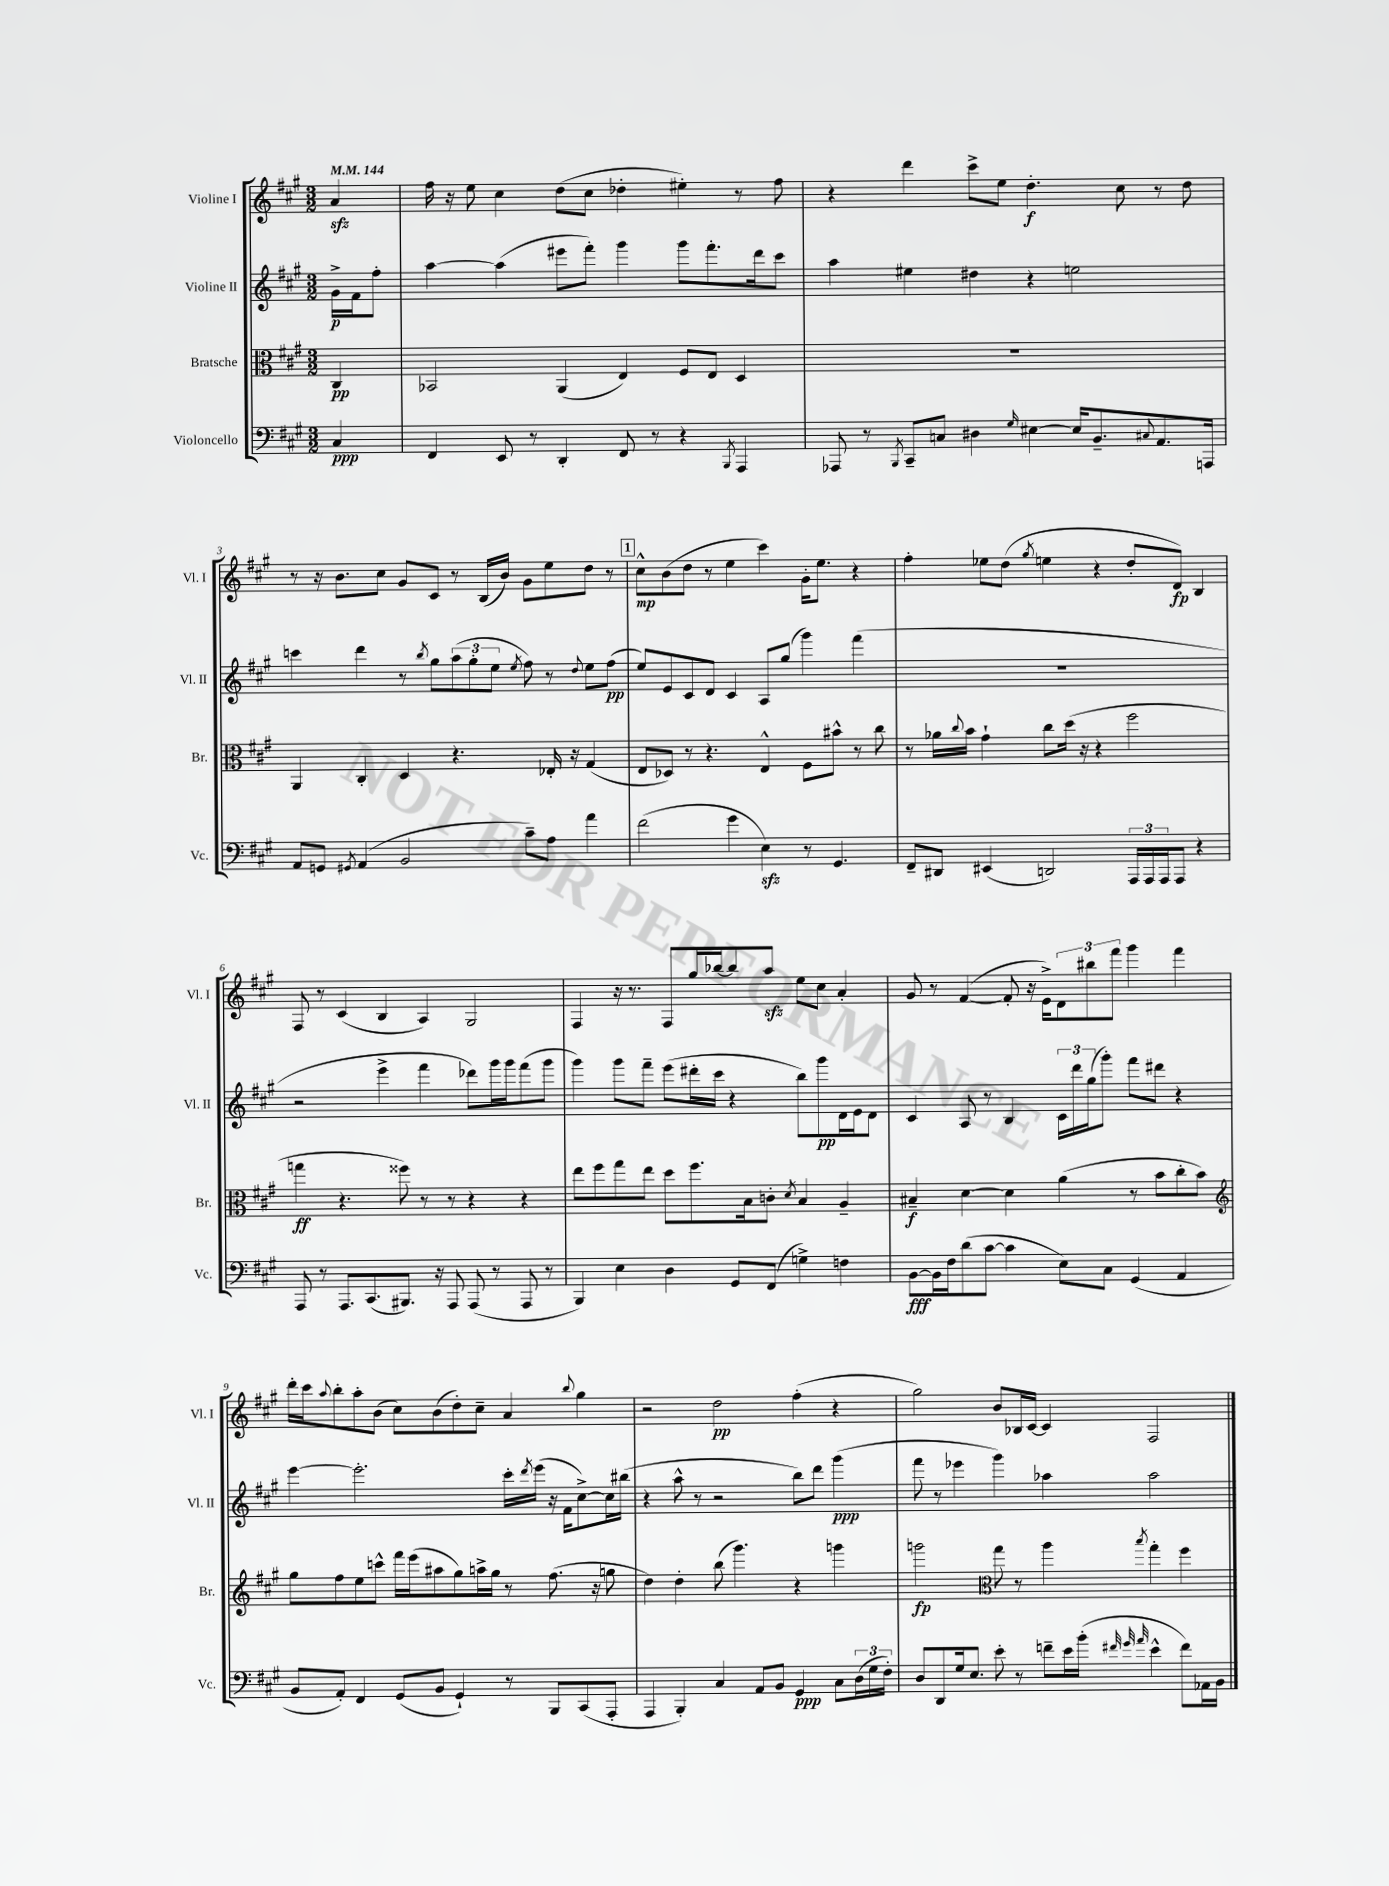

**kern	**kern	**kern	**kern
*staff4	*staff3	*staff2	*staff1
*clefF4	*clefC3	*clefG2	*clefG2
*k[f#c#g#]	*k[f#c#g#]	*k[f#c#g#]	*k[f#c#g#]
*M3/2	*M3/2	*M3/2	*M3/2
*MM144	*MM144	*MM144	*MM144
4C#	4C#	16g#^	4a
.	.	16f#	.
.	.	8ff#'	.
=	=	=	=
4FF#	2BB-	[4aa	16ff#
.	.	.	16r
.	.	.	8ee
8EE	.	(4aa]	4cc#
8r	.	.	.
4DD'	(4AA	8eee#	(8dd
.	.	8fff#')	8cc#
8FF#	4E)	4ggg#	4dd-'
8r	.	.	.
4r	8F#	8ggg#	4ee#')
.	8E	8.fff#'	.
8qBBB	.	.	.
4AAA	4D	.	8r
.	.	16ddd	.
.	.	8ccc#	8ff#
=	=	=	=
8AAA-	1.r	4aa	4r
8r	.	.	.
8qBBB	.	.	.
8CC#~	.	4ee#	4ddd
8C	.	.	.
4D#	.	4dd#	8ccc#^
.	.	.	8ee
16qqG#	.	.	.
[4E#	.	4r	4.dd'
16E#]	.	2ee	.
8.BB~	.	.	.
.	.	.	8cc#
8qqC#	.	.	.
8.AA	.	.	8r
.	.	.	8dd
16AAA	.	.	.
=	=	=	=
8AA	4AA	4ccc	8r
8GG	.	.	16r
.	.	.	8.b
8qGG#	.	.	.
(4AA	4C#'	4ddd	.
.	.	.	8cc#
2BB	4D	8r	8g#
.	.	8qbb	.
.	.	8gg#	8c#
.	4.r	(12aa	8r
.	.	12gg#'	.
.	.	.	(16B
.	.	12ee	.
.	.	.	16b)
.	.	8qee	.
8c#~)	.	8ff#)	8g#
8A	16E-'	8r	8ee
.	16r	.	.
.	.	8qqdd	.
4a	(4G#	8ee	8dd
.	.	(8ff#	8r
=	=	=	=
(2f#	8E	8ee)	8cc#^^
.	8D-)	8e	(8b
.	8r	8c#	8dd
.	4.r	8d	8r
4g#	.	4c#	4ee
4E)	4E^^	8A	4ccc#)
.	.	(8gg#	.
8r	8F#	4ggg#)	16g#'
.	.	.	8.ee
4.GG#	8b#^^	.	.
.	8r	(4fff#	4r
.	8cc#	.	.
=	=	=	=
8FF#~	8r	1.r	4ff#'
8DD#	16a-	.	.
.	8qqcc#	.	.
.	16b	.	.
(4EE#	4g#`	.	8ee-
.	.	.	(8dd
.	.	.	8qgg#
2DD)	8cc#	.	4ee
.	(16dd	.	.
.	16r	.	.
.	4r	.	4r
24AAA	2ff#	.	8dd'
24AAA	.	.	.
24AAA	.	.	.
8AAA	.	.	8d)
4r	.	.	4B
=	=	=	=
8AAA	4gg	2r	8F#
8r	.	.	8r
8.AAA	4.r	.	(4c#
(8.CC#	.	.	.
.	.	4eee^	4B
8.BBB#)	8ff##)	.	.
.	8r	4fff#	4A)
16r	.	.	.
8AAA	8r	.	.
(8AAA	4r	8ddd-)	2G#
8r	.	16ggg#	.
.	.	16ggg#	.
8AAA	4r	(8fff#	.
8r	.	8ggg#	.
=	=	=	=
4BBB)	8ee	4ggg#)	4F#
.	8ff#	.	.
4E	8gg#	8ggg#	16r
.	.	.	8.r
.	8ee	8fff#~	.
4D	8dd	(8eee	8F#
.	8.ff#	16ddd#'	16gg#
.	.	16ccc#	[16bb-
8GG#	.	4r	8bb-]
.	16B	.	.
(8FF#	8c'	.	8aa
.	8qd	.	.
4G^)	4B	8bb)	8ee
.	.	8ggg#	8cc#
4F	4A~	16d	4a'
.	.	16e	.
.	.	8d	.
=	=	=	=
[8BB	4B#~	4c#	8g#
16BB]	.	.	8r
16F#	.	.	.
(8d	[4d	8A	([4f#
[8c#	.	8r	.
4c#]	4d]	4B	8f#']
.	.	.	16r
.	.	.	16e^)
8E)	(4a	24c#	12d
.	.	24ddd	.
.	.	(24gg#	12bb#
8C#	.	8ggg#')	.
.	.	.	12fff#
(4GG#	8r	8fff#	4ggg#
.	8b	8ddd#	.
4AA	8cc#'	4r	4fff#
.	8b)	.	.
=	=	=	=
*	*clefG2	*	*
8BB	8gg#	[4eee	16ddd'
.	.	.	16ccc#
.	.	.	8qqaa
8AA')	8ff#	.	8bb'
4FF#	8ee	2.eee']	8aa'
.	8ccc^^	.	(8b
(8GG#	16fff#	.	8cc#)
.	(16eee	.	.
8BB	8aa#	.	(8b
4GG#`)	8gg#)	.	8dd')
.	16aa^	.	8cc#~
.	16gg#	.	.
8r	8r	16ccc#'	4a
.	.	8qddd	.
.	.	(16eee	.
8BBB	(8.ff#	16r	.
.	.	16f#	.
.	.	.	8qqbb
(8CC#	.	[8cc#^)	4gg#
.	16r	.	.
8AAA'	8gg	16cc#]	.
.	.	(16bb#	.
=	=	=	=
4AAA	4dd)	4r	2r
4BBB')	4dd'	8aa^^	.
.	.	8r	.
4C#	(8bb	2r	2dd
.	4.ggg#)	.	.
8AA	.	.	.
8BB	.	.	.
4GG#	4r	8bb)	(4ff#'
.	.	8ddd	.
8C#	4ggg	(4ggg#	4r
(24D	.	.	.
24G#	.	.	.
24F#')	.	.	.
=	=	=	=
8D	2ggg	8fff#	2gg#)
8DD	.	8r	.
16G#	.	4eee-	.
8.E	.	.	.
*	*clefC3	*	*
8e'	8gg#	4ggg#)	8b
8r	8r	.	16B-
.	.	.	[16c#
8f~	4aa	4aa-	4c#]
16e	.	.	.
(16b'	.	.	.
32qqf#	.	.	.
32qqg#	.	.	.
32qqa	8qbb	.	.
4e^^	4gg#'	2aa-	2F#
8f#)	4ff#	.	.
16AA-	.	.	.
16BB	.	.	.
==	==	==	==
*-	*-	*-	*-
